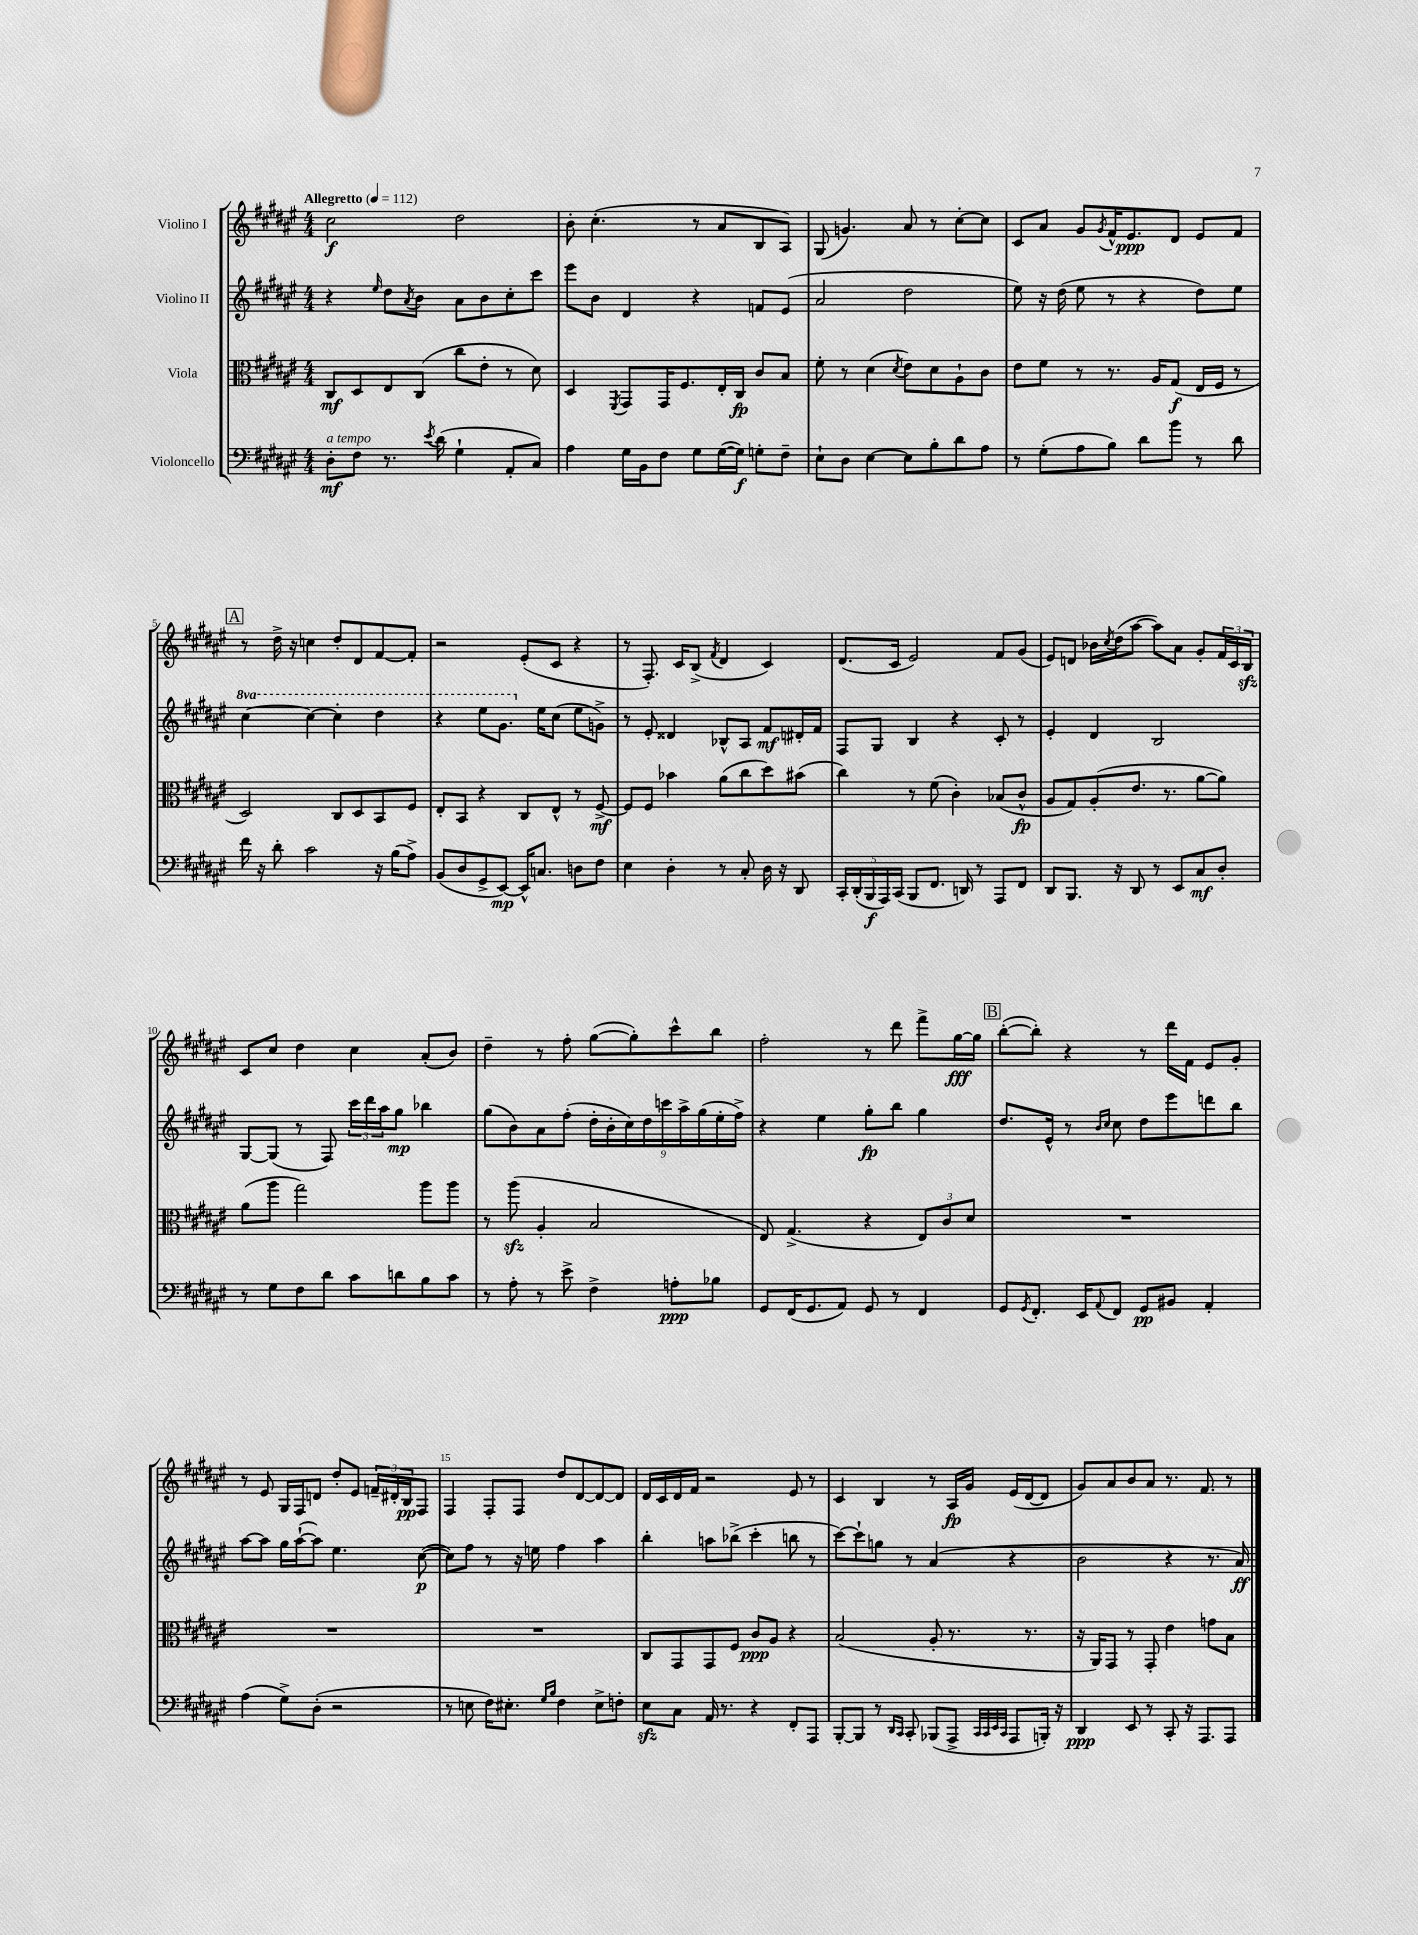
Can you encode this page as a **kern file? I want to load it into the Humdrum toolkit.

**kern	**kern	**kern	**kern
*staff4	*staff3	*staff2	*staff1
*clefF4	*clefC3	*clefG2	*clefG2
*k[f#c#g#d#a#e#]	*k[f#c#g#d#a#e#]	*k[f#c#g#d#a#e#]	*k[f#c#g#d#a#e#]
*M4/4	*M4/4	*M4/4	*M4/4
*MM112	*MM112	*MM112	*MM112
8D#'	8C#	4r	2cc#
8F#	8D#	.	.
.	.	16qqee#	.
8.r	8E#	8dd#	.
.	.	8qa#	.
.	(8C#	8b	.
8qe#	.	.	.
(16d#	.	.	.
4G#`	8cc#	8a#	2dd#
.	8e#'	8b	.
8AA#'	8r	8cc#'	.
8C#)	8d#)	8ccc#	.
=	=	=	=
4A#	4D#	8eee#	8b'
.	.	8b	(4.cc#'
.	8qFF#	.	.
16G#	8GG#	4d#	.
16BB	.	.	.
8F#	16GG#	.	.
.	8.F#	.	.
8G#	.	4r	8r
([16G#	16E#'	.	8a#
16G#])	16C#	.	.
8G'	8c#	8f	8B
8F#~	8B	(8e#	8A#)
=	=	=	=
8E#`	8f#'	2a#	(8G#
8D#	8r	.	4.g)
[4E#	(4d#	.	.
.	8qd#	.	.
8E#]	8e#)	2dd#	8a#
8B'	8d#	.	8r
8d#	8A#`	.	[8cc#'
8A#	8c#	.	8cc#]
=	=	=	=
8r	8e#	8ee#)	8c#
(8G#'	8f#	16r	8a#
.	.	(16dd#	.
8A#	8r	8ee#	8g#
.	.	.	8qg#
8B)	8.r	8r	16f#^^
.	.	.	8.e#
8d#	.	4r	.
.	16A#	.	.
8b	(8G#	.	8d#
8r	16E#	8dd#)	8e#
.	16F#	.	.
8d#	8r	8ee#	8f#
=	=	=	=
16f#	2D#)	[4ccc#	8r
16r	.	.	.
8d#'	.	.	16dd#^
.	.	.	16r
2c#	.	4ccc#_	4cc
.	8C#	4ccc#']	8dd#'
.	8D#	.	8d#
16r	8BB	4ddd#	[8f#
(16B	.	.	.
8A#^)	8F#	.	8f#']
=	=	=	=
(8BB	8E#'	4r	2r
8D#	8BB	.	.
8GG#^	4r	8eee#	.
[8EE#)	.	8.gg#	.
16EE#^^]	8C#	.	(8e#'
8.C	.	16ee#	.
.	8E#^^	(8cc#	8c#
8D	8r	8ee#	4r
8F#	[8F#^	8g^)	.
=	=	=	=
4E#	8F#]	8r	8r
.	8F#	8e#'	8.F#')
4D#'	4b-	4d##	.
.	.	.	16c#
.	.	.	(8B^
.	.	.	8qf#
8r	(8a#	8B-^^	4d#
8C#'	8cc#	8A#	.
16D#	8dd#)	8f#	4c#)
16r	.	.	.
8DD#	(8b#	16d#'	.
.	.	16f#	.
=	=	=	=
20CC#'	4cc#)	8F#	(8.d#
(20DD#'	.	.	.
20BBB	.	.	.
.	.	8G#	.
20AAA#)	.	.	.
.	.	.	16c#
(20CC#	.	.	.
8BBB	8r	4B	2e#)
8.FF#	(8f#	.	.
.	4c#')	4r	.
16DD)	.	.	.
8r	.	.	.
8AAA#	(8B-	8c#'	8f#
8FF#	8c#^^	8r	(8g#
=	=	=	=
8DD#	8A#	4e#'	8e#)
8.BBB	8G#)	.	8d
.	(8A#'	4d#	16b-
.	.	.	8qcc#
16r	.	.	(16dd#
8DD#	8.e#	.	[8aa#
8r	.	2B	8aa#])
.	8.r	.	.
8EE#	.	.	8a#
8C#	[8a#	.	8g#'
8D#'	8a#])	.	24f#
.	.	.	24c#
.	.	.	24B
=	=	=	=
8r	(8a#	[8G#	8c#
8G#	8aa#	(8G#]	8cc#
8F#	2gg#)	8r	4dd#
8d#	.	8F#)	.
8c#	.	24ccc#	4cc#
.	.	24ddd#	.
.	.	24aa#	.
8d	.	8gg#	.
8B	8aa#	4bb-	(8a#'
8c#	8aa#	.	8b)
=	=	=	=
8r	8r	(8gg#	4dd#~
8A#'	(8aa#	8b)	.
8r	4A#'	8a#	8r
8e#^	.	(8ff#'	8ff#'
4F#^	2B	18dd#'	([8gg#
.	.	18b'	.
.	.	18cc#)	.
.	.	.	8gg#'])
.	.	18dd#	.
.	.	18ccc	.
8A'	.	.	8ccc#^^
.	.	18aa#^	.
.	.	(18gg#	.
8B-	.	.	8bb
.	.	18ee#'	.
.	.	18ff#^)	.
=	=	=	=
8GG#	8E#)	4r	2ff#'
(16FF#	(4.G#^	.	.
8.GG#	.	.	.
.	.	4ee#	.
8AA#)	.	.	.
8GG#	4r	8gg#'	8r
8r	.	8bb	8ddd#
4FF#	12E#)	4gg#	8fff#^
.	12c#	.	.
.	.	.	[16gg#
.	12d#	.	.
.	.	.	16gg#]
=	=	=	=
8GG#	1r	8.dd#	([8bb'
8qGG#	.	.	.
8.FF#'	.	.	8bb'])
.	.	16e#^^	.
.	.	8r	4r
16EE#	.	.	.
.	.	16qqb	.
8qqAA#	.	16qqcc#	.
8FF#	.	8cc#	.
8GG#	.	8dd#	8r
8BB#	.	8eee#	16ddd#
.	.	.	16f#
4AA#'	.	8ddd	8e#
.	.	8bb	8g#'
=	=	=	=
(4A#	1r	[8aa#	8r
.	.	8aa#]	8e#
8G#^)	.	16gg#	16G#
.	.	([16aa#`	16F#
(8D#'	.	8aa#])	8d
2r	.	4.ee#	8dd#'
.	.	.	8e#
.	.	.	24f~
.	.	.	24d#'
.	.	.	24B
.	.	([8cc#	8F#
=	=	=	=
8r	1r	8cc#])	4F#
8E	.	8ff#	.
16F#)	.	8r	8F#'
8.E#'	.	.	.
.	.	16r	8F#
.	.	16ee	.
16qqG#	.	.	.
16qqB	.	.	.
4F#	.	4ff#	8dd#
.	.	.	[8d#
8E#^	.	4aa#	8d#_
8F'	.	.	8d#]
=	=	=	=
8E#	8C#	4bb'	16d#
.	.	.	16c#
8C#	8GG#	.	16d#
.	.	.	16f#
16AA#	8GG#	8aa	2r
8.r	.	.	.
.	8F#	(8bb-^	.
4r	8c#	4ccc#'	.
.	8A#	.	.
8FF#'	4r	8bb	8e#
8AAA#	.	8r	8r
=	=	=	=
[8BBB'	(2B	[8ccc#)	4c#
8BBB]	.	8ccc#`]	.
8r	.	8gg	4B
16qqDD#	.	.	.
16qqCC#	.	.	.
8CC#'	.	8r	.
(8BBB-	8A#'	(4a#	8r
8AAA#^	8.r	.	16A#
.	.	.	16g#
32qqCC#	.	.	.
32qqCC#	.	.	.
32qqEE#	.	.	.
32qqCC#	.	.	.
8AAA#	.	4r	(16e#
.	8.r	.	[16d#
16BBB')	.	.	8d#]
16r	.	.	.
=	=	=	=
4DD#	16r	2b	8g#)
.	16AA#)	.	.
.	8GG#	.	8a#
8EE#	8r	.	8b
8r	8GG#'	.	8a#
8CC#'	4e#	4r	8.r
16r	.	.	.
8.AAA#	.	.	8.f#
.	8g	8.r	.
8AAA#	8B	.	8r
.	.	16a#)	.
==	==	==	==
*-	*-	*-	*-
